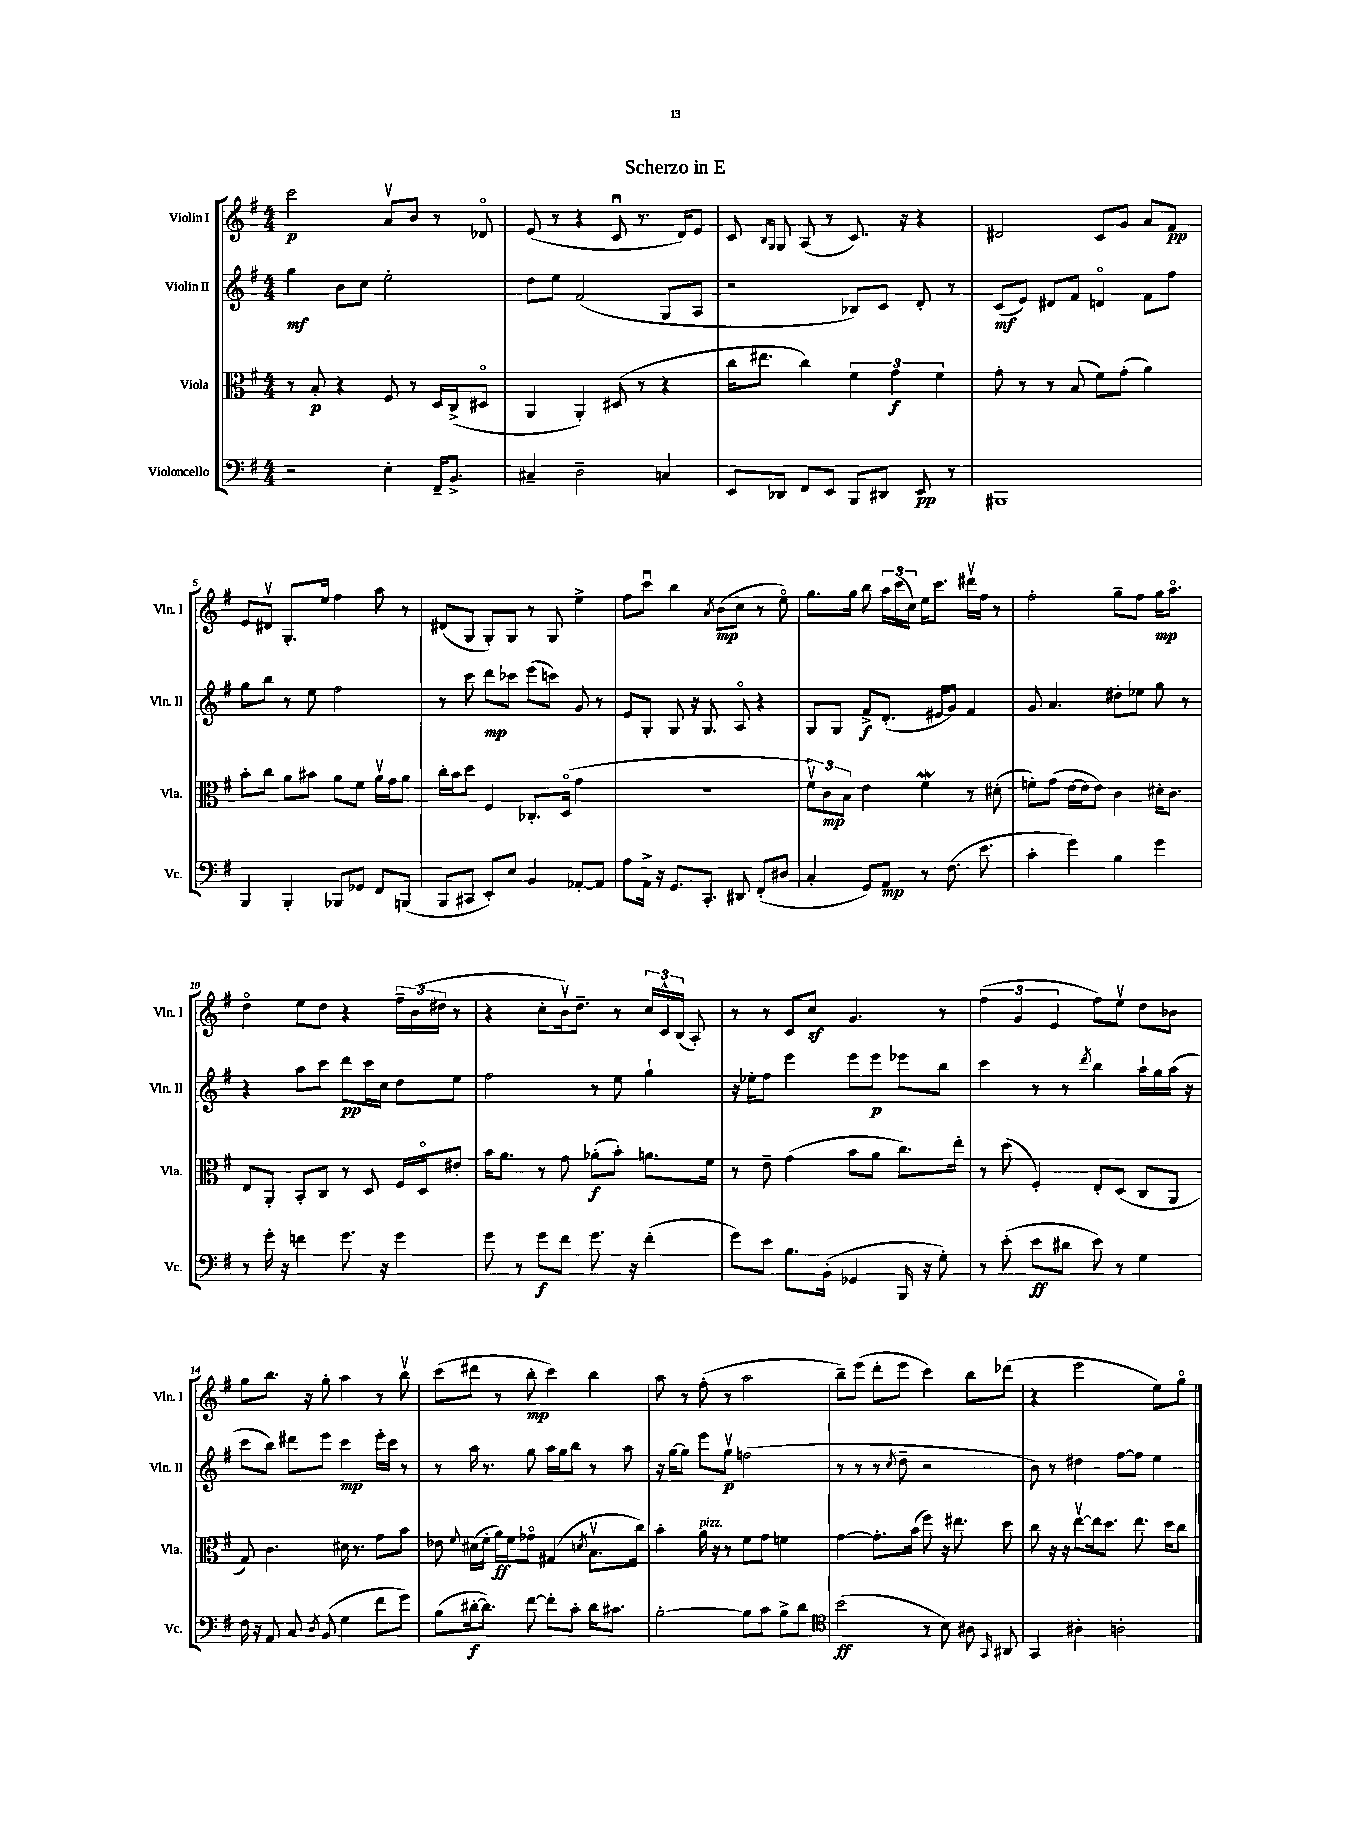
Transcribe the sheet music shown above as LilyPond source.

\header { title = "Scherzo in E" }
<<
\new StaffGroup <<
\new Staff = "s0" \with { instrumentName = "Violin I" shortInstrumentName = "Vln. I" } {
    \clef treble \key g \major \numericTimeSignature \time 4/4
    \autoBeamOff c'''2\p a'8[\upbow b'8] r8 des'8\flageolet |
    e'8( r8 r4 c'8\downbow r8. d'16[) e'8] |
    c'8 \grace { b16[ g16] } g8 a8( r8 c'8.) r16 r4 |
    dis'2 c'8[ g'8] a'8[ fis'8]\pp |
    e'8[ dis'8]\upbow g8.[-. e''16] fis''4 a''8 r8 |
    dis'8[( g8] g8[-.) g8] r8 g8 e''4-> |
    fis''8[ c'''8]\downbow b''4 \acciaccatura { a'8 } b'8[\mp( c''8] r8 e''8\flageolet) |
    g''8.[ g''16] b''8 \tuplet 3/2 { a''16[ c'''16( c''16]) } e''16[ c'''8.] dis'''16[\upbow fis''16] r8 |
    fis''2-. g''8[-- fis''8] g''16[\mp a''8.]\flageolet |
    d''4\flageolet e''8[ d''8] r4 \tuplet 3/2 { fis''16[-- b'16( dis''16] } r8 |
    r4 c''8[-. b'16\upbow) d''8.]-- r8 \tuplet 3/2 { c''16[ c'16-^ b16]( } a8-.) |
    r8 r8 c'8[ c''8]\sf g'4. r8 |
    \tuplet 3/2 { fis''4( g'4 e'4 } fis''8[) e''8]\upbow d''8[ bes'8] |
    g''8[ b''8.] r16 g''8-. a''4 r8 b''8\upbow |
    c'''8[( dis'''8] r8 b''8-.\mp c'''4) b''4 |
    a''8 r8 fis''8-.( r8 a''2 |
    b''8[--) e'''8]( d'''8[-. e'''8] c'''4) b''8[ des'''8]( |
    r4 e'''2 e''8[) g''8]\flageolet \bar "|." |
}
\new Staff = "s1" \with { instrumentName = "Violin II" shortInstrumentName = "Vln. II" } {
    \clef treble \key g \major \numericTimeSignature \time 4/4
    \autoBeamOff g''4\mf b'8[ c''8] e''2-. |
    d''8[ e''8] fis'2( g8[ a8] |
    r2 bes8[) c'8] d'8-. r8 |
    c'8[\mf( e'8]) dis'8[ fis'8] d'4\flageolet fis'8[ fis''8] |
    g''8[ b''8] r8 e''8 fis''2 |
    r8 c'''8 d'''8[\mp ces'''8] e'''8[( c'''8]) g'8 r8 |
    e'8[ g8]-. g8 r16 g8. a8\flageolet r4 |
    g8[ g8] fis'8[->\f d'8.]-.( eis'16[ g'8]) fis'4 |
    g'8 a'4. dis''8[-. ees''8] g''8 r8 |
    r4 a''8[ c'''8] d'''8[\pp c'''16 c''16] d''8[ e''8] |
    fis''2 r8 e''8 g''4-! |
    r16 ees''16[-. fis''8] e'''4 e'''8[ e'''8]\p ees'''8[ b''8] |
    c'''4 r8 r8 \acciaccatura { d'''8 } b''4 a''16[-! g''16 a''16]( r16 |
    c'''8[ b''8]) dis'''8[ e'''8] c'''4\mp e'''16[-. c'''16] r8 |
    r8 a''16 r8. g''8 a''16[ g''16 b''8] r8 a''8 |
    r16 g''16[~ g''8] e'''8[ g''8]\upbow\p f''2( |
    r8 r8 r8 \acciaccatura { c''8 } d''8-- r2 |
    b'8) r8 dis''4 fis''8[~ fis''8] e''4 \bar "|." |
}
\new Staff = "s2" \with { instrumentName = "Viola" shortInstrumentName = "Vla." } {
    \clef alto \key g \major \numericTimeSignature \time 4/4
    \autoBeamOff r8 b8-.\p r4 fis8 r8 d16[ c16->( dis8]\flageolet |
    a,4 a,4-.) dis8( r8 r4 |
    c''16[ eis''8.] c''4) \tuplet 3/2 { fis'4 g'4\f fis'4 } |
    g'8-. r8 r8 b8( fis'8[) g'8]-.( a'4) |
    b'8[-. c''8] a'8[ bis'8] a'8[ fis'8] a'16[\upbow g'16 a'8] |
    c''16[-. b'16 d''8] fis4 ces8.[-. d16]\flageolet( g'4 |
    R1 |
    \tuplet 3/2 { fis'8[\upbow) c'8\mp b8] } e'4 fis'4\mordent r8 dis'8-.( |
    f'8[-.) g'8]( e'16[~ e'16 e'8]) c'4 dis'16[-. c'8.] |
    e8[ a,8]-. b,8[-. c8] r8 d8 fis16[ d16\flageolet eis'8]-. |
    b'16[ a'8.] r8 g'8 aes'8[-.\f( b'8]-.) a'8.[ fis'16] |
    r8 e'8-- g'4( b'8[ a'8] c''8.[) e''16]-. |
    r8 d''8( fis4-.) e8[-. d8]( c8[ a,8] |
    g8) c'4. dis'16 r8. g'8[ b'8] |
    ees'8 \appoggiatura { fis'8 } dis'16[( fis'16]-. a'16[\ff) fis'16 ges'8]\flageolet gis4( \acciaccatura { d'8 } b8.[\upbow c''16]) |
    b'4-. a'16^\markup { \italic "pizz." } r16 r8 fis'8[ g'8] f'4 |
    g'4~ g'8.[-. b'16]( fis''8) r16 eis''8. d''8 |
    c''8 r16 r16 e''8[~\upbow e''16 d''8.] e''8. d''16[ c''8] \bar "|." |
}
\new Staff = "s3" \with { instrumentName = "Violoncello" shortInstrumentName = "Vc." } {
    \clef bass \key g \major \numericTimeSignature \time 4/4
    \autoBeamOff r2 e4-. fis,16[-- b,8.]-> |
    cis4-- d2-- c4 |
    e,8[ des,8] fis,8[ e,8] b,,8[ dis,8] e,8\pp r8 |
    bis,,1 |
    b,,4 b,,4-. bes,,8[ ges,8] fis,8[ b,,8]( |
    b,,8[ cis,8] e,8[-.) e8] b,4 aes,8[~-. aes,8] |
    a8[ a,16]-> r16 g,8.[ c,8.]-. dis,8 fis,8[-.( dis8] |
    c4-. g,8[) a,8]\mp r8 fis8.( e'8. |
    c'4-. g'4) b4 g'4 |
    r8 g'16-. r16 f'4 g'8. r16 g'4 |
    g'8 r8 g'8[\f fis'8] g'8. r16 fis'4-.( |
    g'8[) e'8] b8.[ b,16]-.( ges,4 b,,16 r16 g8-.) |
    r8 e'8-.( e'8[\ff dis'8] e'8) r8 g4 |
    fis16 r16 a,8 c8 \acciaccatura { d8 } b,8( g4 fis'8[ g'8]) |
    b8[( dis'16~-.\f dis'8.]) fis'8~ fis'8[-. c'8]-. dis'16[ cis'8.] |
    b2~-. b8[ c'8] b8[-> d'8] |
    \clef tenor b'2\ff( r8 b8) ais8 \grace { g,16 } ais,8 |
    g,4 ais4-. a2-. \bar "|." |
}
>>
>>
